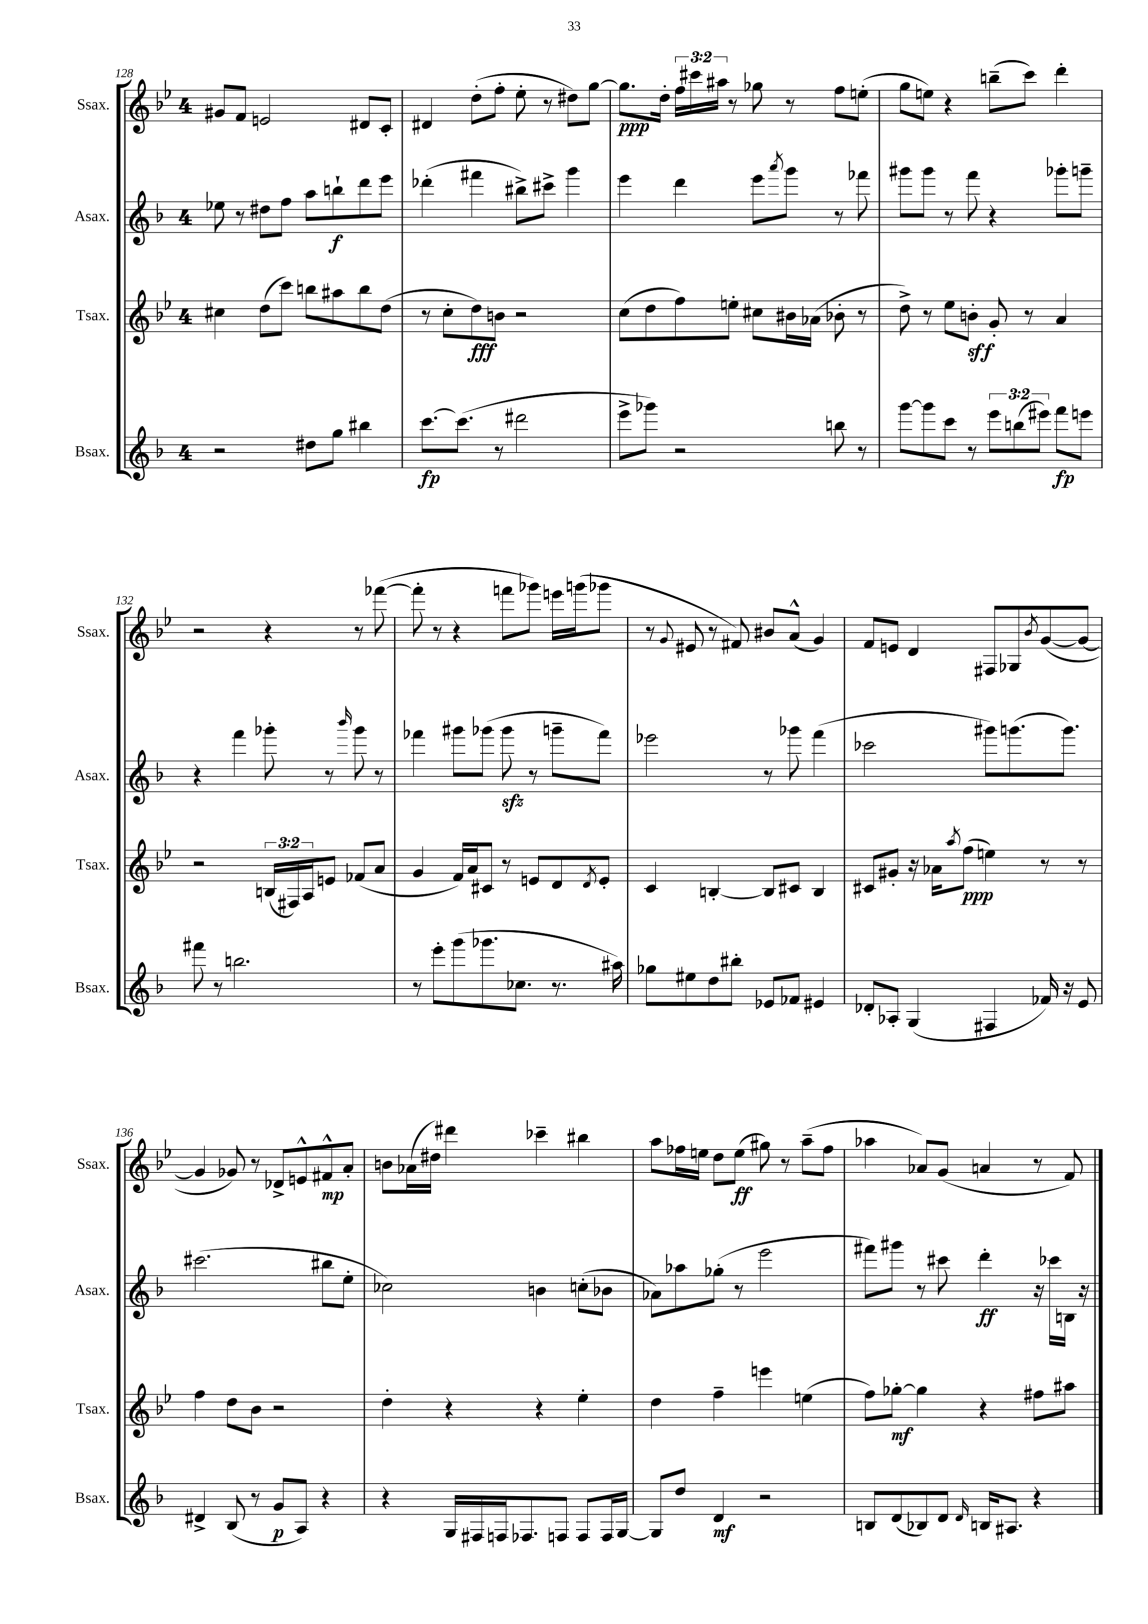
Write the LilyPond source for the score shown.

<<
\new StaffGroup <<
\new Staff = "s0" \with { instrumentName = "Ssax." shortInstrumentName = "Ssax." } {
    \clef treble \key bes \major \once \override Staff.TimeSignature.style = #'single-digit \time 4/4 \override Staff.TupletNumber.text = #tuplet-number::calc-fraction-text
    gis'8 f'8 e'2 dis'8 c'8-. |
    dis'4 d''8-.( f''8-. ees''8-. r8 dis''8) g''8~ |
    g''8.\ppp d''16-. \tuplet 3/2 { f''16 cis'''16 ais''16 } r8 ges''8 r8 f''8 e''8-.( |
    g''8 e''8) r4 b''8--( c'''8) d'''4-. |
    r2 r4 r8 fes'''8~( |
    fes'''8-. r8 r4 f'''8 ges'''8) e'''16 g'''16( ges'''8 |
    r8 \appoggiatura { g'8 } eis'8 r8 fis'8) bis'8 a'8-^( g'4) |
    f'8 e'8 d'4 fis8 ges8 \acciaccatura { bes'8 } g'8~( g'8~ |
    g'4 ges'8) r8 des'8-> e'8-^ fis'8-^\mp a'8-. |
    b'8 aes'16( dis''16) dis'''4 ces'''4-- bis''4 |
    a''8 fes''16 e''16 d''8 e''8\ff( gis''8) r8 a''8--( fes''8 |
    aes''4 aes'8) g'8( a'4 r8 f'8) \bar "|." |
}
\new Staff = "s1" \with { instrumentName = "Asax." shortInstrumentName = "Asax." } {
    \clef treble \key f \major \once \override Staff.TimeSignature.style = #'single-digit \time 4/4
    ees''8 r8 dis''8 f''8 a''8 b''8-!\f d'''8 e'''8 |
    des'''4-.( fis'''4 bis''8->) cis'''8-> g'''4 |
    e'''4 d'''4 e'''8 \acciaccatura { a'''8 } g'''8 r8 fes'''8 |
    gis'''8 gis'''8 r8 f'''8 r4 ges'''8-. g'''8-- |
    r4 f'''4 ges'''8-. r8 \grace { bes'''16 } ges'''8 r8 |
    fes'''4 gis'''8 ges'''8( ges'''8\sfz r8 g'''8-- fes'''8) |
    ees'''2 r8 ges'''8 f'''4( |
    ces'''2 gis'''8) g'''8.( g'''8.) |
    cis'''2.( bis''8 e''8-. |
    ces''2) b'4 c''8-.( bes'8 |
    aes'8) aes''8 ges''8-.( r8 e'''2 |
    fis'''8) gis'''8 r8 cis'''8 d'''4-.\ff r16 ces'''16 b16 r16 \bar "|." |
}
\new Staff = "s2" \with { instrumentName = "Tsax." shortInstrumentName = "Tsax." } {
    \clef treble \key bes \major \once \override Staff.TimeSignature.style = #'single-digit \time 4/4 \override Staff.TupletNumber.text = #tuplet-number::calc-fraction-text
    cis''4 d''8( c'''8) b''8 ais''8 b''8 d''8( |
    r8 c''8-. d''8\fff) b'8 r2 |
    c''8( d''8 f''8) e''8-. cis''8 bis'16 aes'16( bes'8-. r8 |
    d''8->) r8 ees''8 b'8-.\sff g'8-. r8 a'4 |
    r2 \tuplet 3/2 { b16( fis16) a16 } e'8 fes'8( a'8 |
    g'4 f'16) a'16 cis'8 r8 e'8 d'8 \acciaccatura { d'8 } e'8-. |
    c'4 b4~-. b8 cis'8 b4 |
    cis'8 gis'8-. r16 aes'16 \acciaccatura { a''8 } f''8\ppp( e''4) r8 r8 |
    f''4 d''8 bes'8 r2 |
    d''4-. r4 r4 ees''4-. |
    d''4 f''4-- e'''4 e''4( |
    f''8) ges''8~-.\mf ges''4 r4 fis''8 ais''8 \bar "|." |
}
\new Staff = "s3" \with { instrumentName = "Bsax." shortInstrumentName = "Bsax." } {
    \clef treble \key f \major \once \override Staff.TimeSignature.style = #'single-digit \time 4/4 \override Staff.TupletNumber.text = #tuplet-number::calc-fraction-text
    r2 dis''8 g''8 bis''4 |
    c'''8.~\fp c'''8.( r8 dis'''2 |
    e'''8-> ges'''8) r2 b''8 r8 |
    g'''8~ g'''8 c'''8 r8 \tuplet 3/2 { e'''8 b''8( eis'''8) } f'''8\fp e'''8 |
    fis'''8 r8 b''2. |
    r8 e'''8-. g'''8( ges'''8. ces''8. r8. ais''16) |
    ges''8 eis''8 d''8 bis''8-. ees'8 fes'8 eis'4 |
    des'8-. aes8-. g4( fis4 fes'16) r16 e'8 |
    dis'4-> bes8( r8 g'8\p a8) r4 |
    r4 g16 fis16 f16 fes8. f8 f8 f16 g16~ |
    g8 d''8 d'4\mf r2 |
    b8 d'8( bes8) d'8 \grace { d'16 } b16 ais8. r4 \bar "|." |
}
>>
>>
\layout { \context { \Score currentBarNumber = #128 } }
